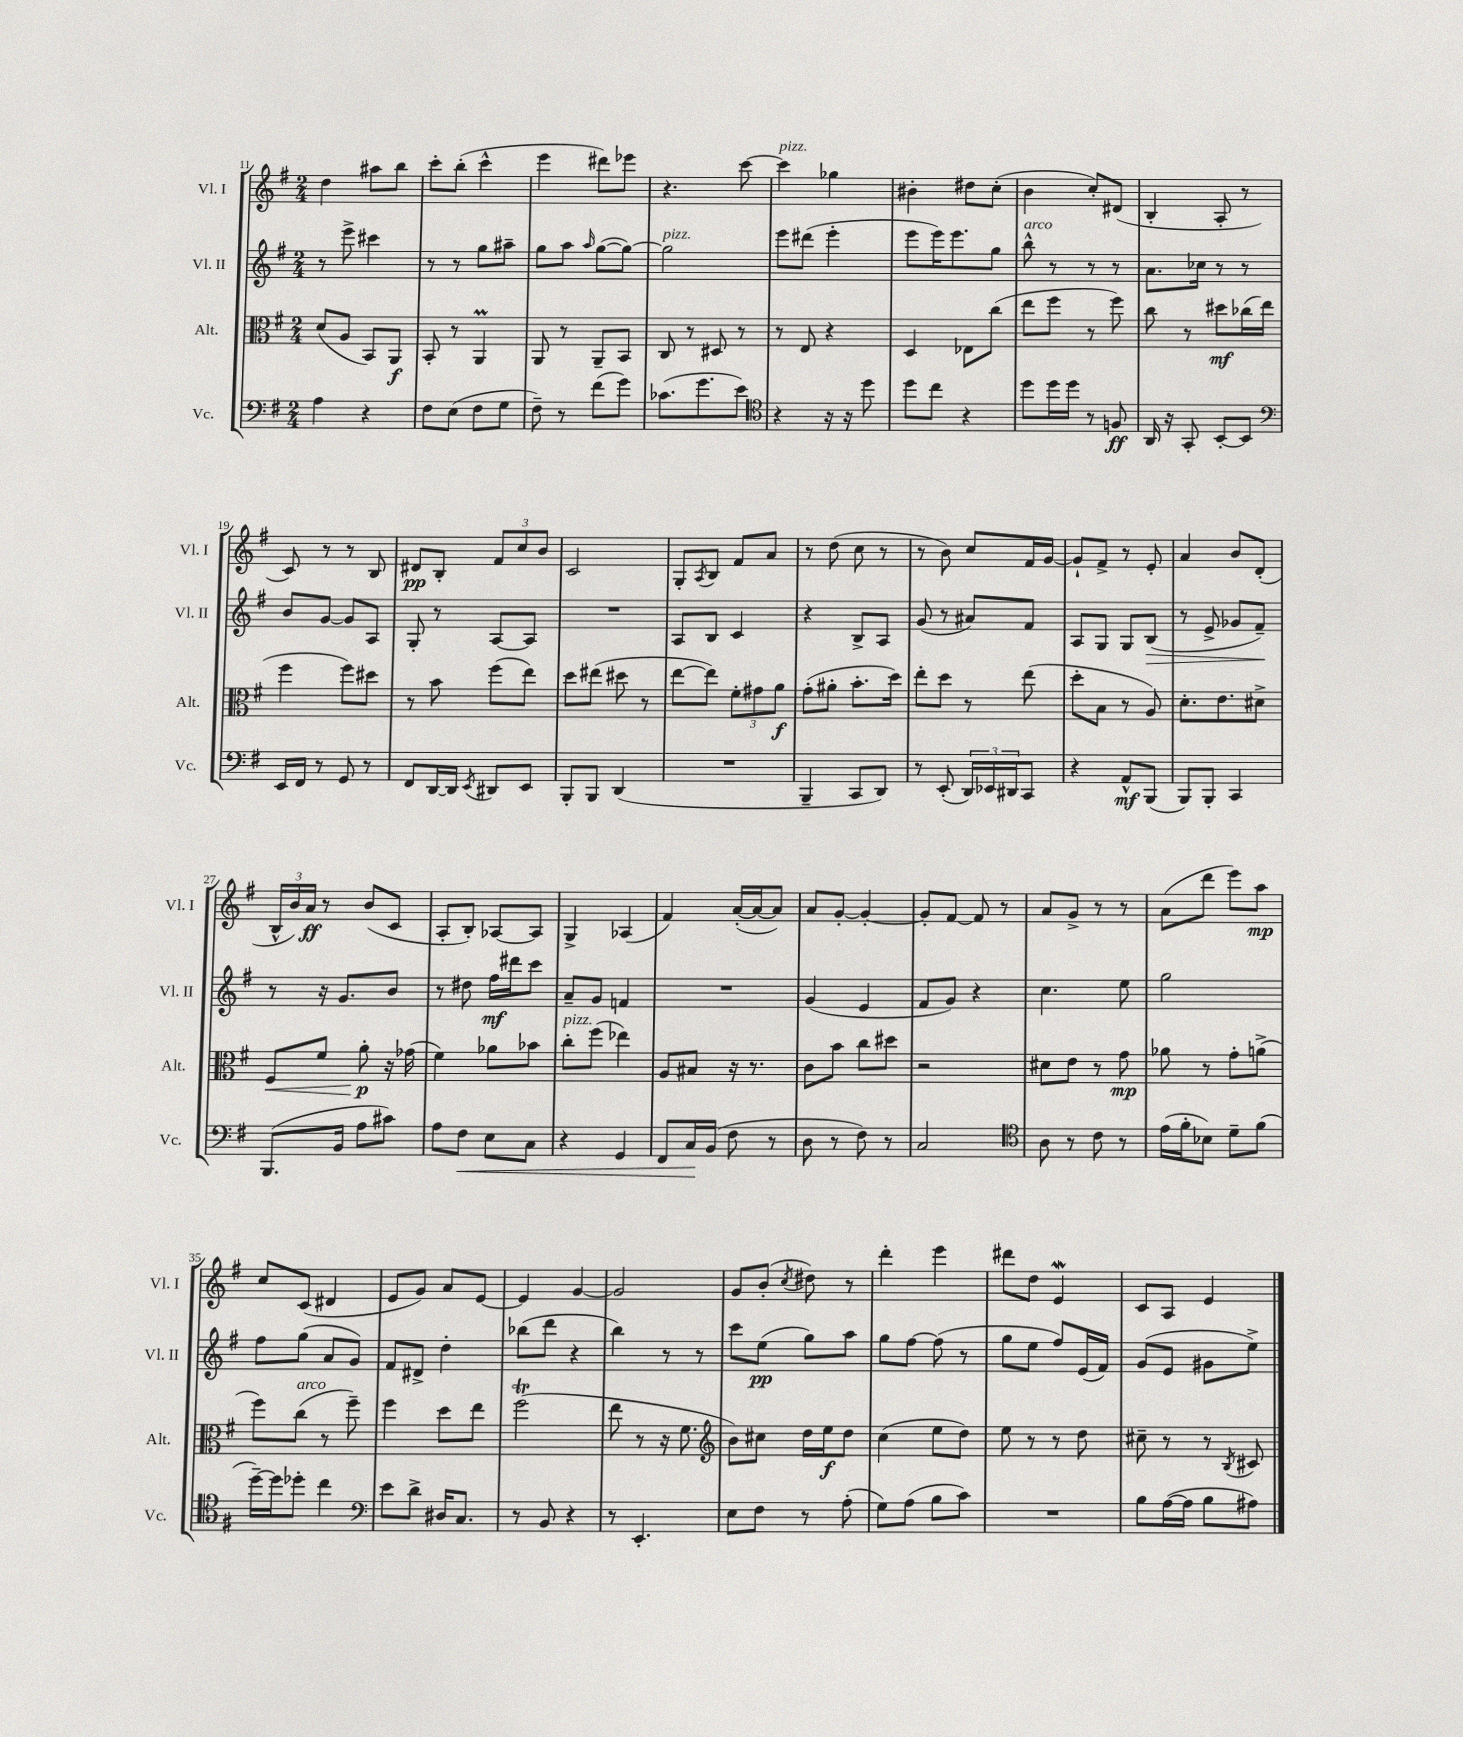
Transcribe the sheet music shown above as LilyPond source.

<<
\new StaffGroup <<
\new Staff = "s0" \with { instrumentName = "Vl. I" shortInstrumentName = "Vl. I" } {
    \clef treble \key g \major \numericTimeSignature \time 2/4
    d''4 ais''8 b''8 |
    c'''8-. b''8-.( c'''4-^ |
    e'''4 dis'''8) ees'''8 |
    r4. c'''8~ |
    c'''4^\markup { \italic "pizz." } ges''4 |
    bis'4-. dis''8 c''8-.( |
    b'4 c''8-.) dis'8( |
    b4-. a8-. r8 |
    c'8) r8 r8 b8 |
    dis'8\pp b8-. \tuplet 3/2 { fis'8 c''8 b'8 } |
    c'2 |
    g8-. \acciaccatura { a8 } b8 fis'8 a'8 |
    r8 d''8( c''8 r8 |
    r8 b'8) c''8 fis'16 g'16~ |
    g'8-! fis'8-> r8 e'8-. |
    a'4 b'8 d'8-.( |
    \tuplet 3/2 { b16-^ b'16) a'16\ff } r8 b'8( c'8 |
    a8-. b8-.) aes8~ aes8 |
    g4-> aes4( |
    fis'4) a'16~-.( a'16~ a'8) |
    a'8 g'8~-. g'4~-. |
    g'8-. fis'8~ fis'8 r8 |
    a'8 g'8-> r8 r8 |
    a'8( d'''8 e'''8) a''8\mp |
    c''8 c'8( dis'4 |
    e'8 g'8) a'8 e'8~ |
    e'4 g'4~ |
    g'2 |
    g'8 b'8-.( \acciaccatura { c''8 } dis''8) r8 |
    d'''4-. e'''4 |
    dis'''8 d''8 e'4\mordent |
    c'8 a8 e'4 \bar "|." |
}
\new Staff = "s1" \with { instrumentName = "Vl. II" shortInstrumentName = "Vl. II" } {
    \clef treble \key g \major \numericTimeSignature \time 2/4
    r8 e'''8-> cis'''4 |
    r8 r8 g''8 ais''8-- |
    g''8 a''8 \grace { a''16 } g''8~( g''8~) |
    g''2^\markup { \italic "pizz." } |
    e'''8 dis'''8( e'''4-. |
    e'''8 e'''16) e'''8. g''8 |
    b''8-^^\markup { \italic "arco" } r8 r8 r8 |
    a'8. ces''16 r8 r8 |
    b'8 g'8~ g'8 a8 |
    g8-. r8 a8~ a8 |
    R2 |
    a8 b8 c'4 |
    r4 b8-> a8 |
    g'8( r8 ais'8) fis'8 |
    a8 g8 g8 b8\>( |
    r8 e'8-> ges'8 fis'8--\!) |
    r8 r16 g'8. b'8 |
    r8 dis''8 fis''16\mf dis'''16 c'''8 |
    a'8-- g'8 f'4 |
    R2 |
    g'4( e'4 |
    fis'8 g'8) r4 |
    c''4. e''8 |
    g''2 |
    fis''8 g''8( a'8 g'8) |
    fis'8 dis'8-> d''4-. |
    bes''8( d'''8 r4 |
    b''4) r8 r8 |
    c'''8 e''8\pp( g''8) a''8 |
    g''8 fis''8~ fis''8( r8 |
    g''8 e''8 fis''8) e'16( fis'16) |
    g'8( e'8 gis'8 e''8->) \bar "|." |
}
\new Staff = "s2" \with { instrumentName = "Alt." shortInstrumentName = "Alt." } {
    \clef alto \key g \major \numericTimeSignature \time 2/4
    d'8( a8 b,8) a,8\f |
    b,8-. r8 a,4\prall |
    a,8 r8 a,8-- b,8 |
    c8 r8 dis8 r8 |
    r8 e8 r4 |
    d4 ees8 c''8( |
    e''8 fis''8 r8 fis''8) |
    c''8 r8 dis''8\mf ces''16( e''16 |
    fis''4 fis''8) dis''8 |
    r8 b'8 fis''8( e''8) |
    d''8 eis''8( dis''8 r8 |
    e''8~ e''8) \tuplet 3/2 { fis'8-. gis'8 a'8\f } |
    g'8-.( ais'8-. b'8.-. d''16) |
    e''8-. d''8 r8 e''8( |
    d''8-. b8 r8 a8) |
    d'8.-. e'8. dis'8-> |
    fis8\< fis'8 a'8-.\p\! r16 ges'16( |
    fis'4) aes'8 bes'8 |
    c''8-.^\markup { \italic "pizz." } fis''8( ees''4) |
    a8 bis8 r16 r8. |
    c'8 b'8 c''8 dis''8 |
    r2 |
    dis'8 e'8 r8 g'8\mp |
    aes'8 r8 g'8-. a'8->( |
    fis''8) c''8^\markup { \italic "arco" }( r8 fis''8--) |
    fis''4 d''8 e''8 |
    fis''2\trill( |
    e''8 r8 r16 fis'8. |
    \clef treble b'8) cis''8 d''16 e''16\f d''8 |
    c''4( e''8 d''8) |
    e''8 r8 r8 d''8 |
    cis''8-- r8 r8 \acciaccatura { b8 } cis'8 \bar "|." |
}
\new Staff = "s3" \with { instrumentName = "Vc." shortInstrumentName = "Vc." } {
    \clef bass \key g \major \numericTimeSignature \time 2/4
    a4 r4 |
    fis8 e8( fis8 g8 |
    fis8--) r8 fis'8( g'8) |
    ces'8.( g'8. e'8) |
    \clef tenor r4 r16 r16 d''8 |
    d''8 c''8 r4 |
    d''8 d''16 d''16 r8 f8\ff |
    a,16 r16 g,8-. b,8~-. b,8 |
    \clef bass e,16 fis,16 r8 g,8 r8 |
    fis,8 d,16~ d,16 \acciaccatura { e,8 } dis,8 e,8 |
    b,,8-. b,,8 d,4( |
    R2 |
    b,,4-- c,8 d,8) |
    r8 e,8-.( \tuplet 3/2 { d,16) ees,16 dis,16 } c,8 |
    r4 a,8-^\mf b,,8( |
    b,,8) b,,8-. c,4 |
    b,,8.( b,16 a8 cis'8) |
    a8 fis8\< e8 c8 |
    r4 g,4 |
    fis,8 c16\! b,16( fis8 r8 |
    d8 r8 fis8) r8 |
    c2 |
    \clef tenor a8 r8 c'8 r8 |
    e'16( fis'16-. bes8) d'8-- fis'8( |
    d''16~--) d''16 des''8-. c''4 |
    \clef bass e'8 d'8-> dis16 c8. |
    r8 b,8 r4 |
    r8 e,4.-. |
    e8 fis8 r8 a8-.( |
    g8) a8( b8 c'8) |
    R2 |
    b8 a16~( a16 b8 ais8) \bar "|." |
}
>>
>>
\layout { \context { \Score currentBarNumber = #11 } }
